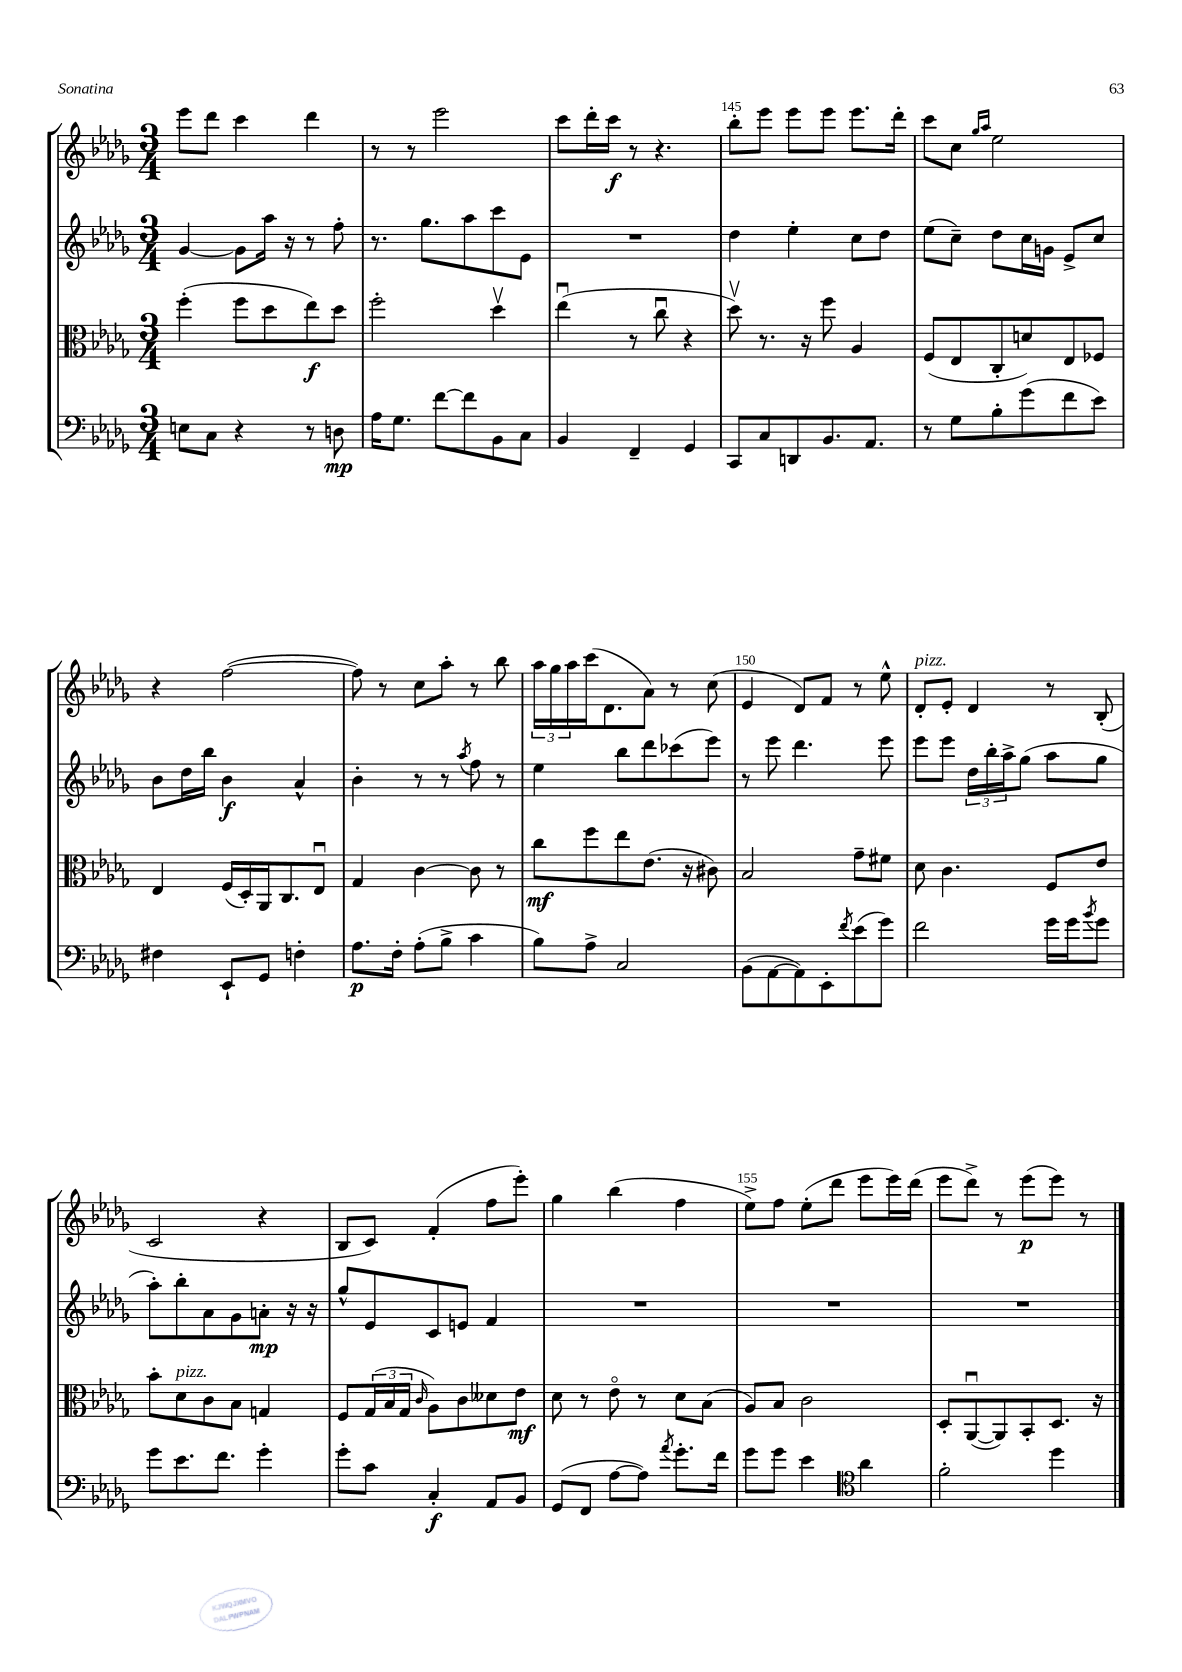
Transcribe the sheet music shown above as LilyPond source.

<<
\new StaffGroup <<
\new Staff = "s0" {
    \clef treble \key des \major \numericTimeSignature \time 3/4
    ees'''8 des'''8 c'''4 des'''4 |
    r8 r8 ees'''2 |
    c'''8 des'''16-. c'''16\f r8 r4. |
    bes''8-. ees'''8 ees'''8 ees'''8 ees'''8. des'''16-. |
    c'''8 c''8 \grace { ges''16 aes''16 } ees''2 |
    r4 f''2~( |
    f''8) r8 c''8 aes''8-. r8 bes''8 |
    \tuplet 3/2 { aes''16 ges''16 aes''16 } c'''16( des'8. aes'8) r8 c''8( |
    ees'4 des'8) f'8 r8 ees''8-^ |
    des'8-.^\markup { \italic "pizz." } ees'8-. des'4 r8 bes8-.( |
    c'2 r4 |
    bes8 c'8) f'4-.( f''8 ees'''8-.) |
    ges''4 bes''4( f''4 |
    ees''8->) f''8 ees''8-.( des'''8 ees'''8 ees'''16) des'''16( |
    ees'''8 des'''8->) r8 ees'''8\p( ees'''8) r8 \bar "|." |
}
\new Staff = "s1" {
    \clef treble \key des \major \numericTimeSignature \time 3/4
    ges'4~ ges'8 aes''16 r16 r8 f''8-. |
    r8. ges''8. aes''8 c'''8 ees'8 |
    R2. |
    des''4 ees''4-. c''8 des''8 |
    ees''8( c''8--) des''8 c''16 g'16 ees'8-> c''8 |
    bes'8 des''16 bes''16 bes'4\f aes'4-^ |
    bes'4-. r8 r8 \acciaccatura { aes''8 } f''8 r8 |
    ees''4 bes''8 des'''8 ces'''8( ees'''8) |
    r8 ees'''8 des'''4. ees'''8 |
    ees'''8 ees'''8 \tuplet 3/2 { des''16 bes''16-. aes''16-> } ges''8( aes''8 ges''8 |
    aes''8-.) bes''8-. aes'8 ges'8 a'8-.\mp r16 r16 |
    ges''8-^ ees'8 c'8 e'8 f'4 |
    R2. |
    R2. |
    R2. \bar "|." |
}
\new Staff = "s2" {
    \clef alto \key des \major \numericTimeSignature \time 3/4
    f''4-.( f''8 des''8 ees''8\f) des''8 |
    f''2-. des''4\upbow |
    ees''4\downbow( r8 c''8\downbow r4 |
    des''8\upbow) r8. r16 f''8 aes4 |
    f8( ees8 c8-. d'8) ees8 fes8 |
    ees4 f16( des16-.) aes,16 c8. ees8\downbow |
    ges4 c'4~ c'8 r8 |
    c''8\mf f''8 ees''8 ees'8.( r16 cis'8) |
    bes2 ges'8-- fis'8 |
    des'8 c'4. f8 ees'8 |
    bes'8-. des'8^\markup { \italic "pizz." } c'8 bes8 g4 |
    f8 \tuplet 3/2 { ges16( bes16 ges16 } \grace { c'16 } aes8) c'8 deses'8 ees'8\mf |
    des'8 r8 ees'8\flageolet r8 des'8 bes8( |
    aes8) bes8 c'2 |
    des8-. aes,8~\downbow( aes,8) bes,8-. des8. r16 \bar "|." |
}
\new Staff = "s3" {
    \clef bass \key des \major \numericTimeSignature \time 3/4
    e8 c8 r4 r8 d8\mp |
    aes16 ges8. f'8~ f'8 bes,8 c8 |
    bes,4 f,4-- ges,4 |
    c,8 c8 d,8 bes,8. aes,8. |
    r8 ges8 bes8-. ges'8( f'8 ees'8) |
    fis4 ees,8-! ges,8 f4-. |
    aes8.\p f16-. aes8-.( bes8-> c'4 |
    bes8) aes8-> c2 |
    bes,8( aes,8~ aes,8) ees,8-. \acciaccatura { f'8 } ees'8( ges'8) |
    f'2 ges'16 ges'16 \acciaccatura { bes'8 } ges'8 |
    ges'8 ees'8. f'8. ges'4-. |
    ges'8-. c'8 c4-.\f aes,8 bes,8 |
    ges,8( f,8 aes8~ aes8) \acciaccatura { aes'8 } ges'8.-. f'16 |
    ges'8 ges'8 ees'4 \clef tenor aes'4 |
    f'2-. des''4 \bar "|." |
}
>>
>>
\layout { \context { \Score currentBarNumber = #142 \override BarNumber.break-visibility = ##(#f #t #t) barNumberVisibility = #(every-nth-bar-number-visible 5) } }
